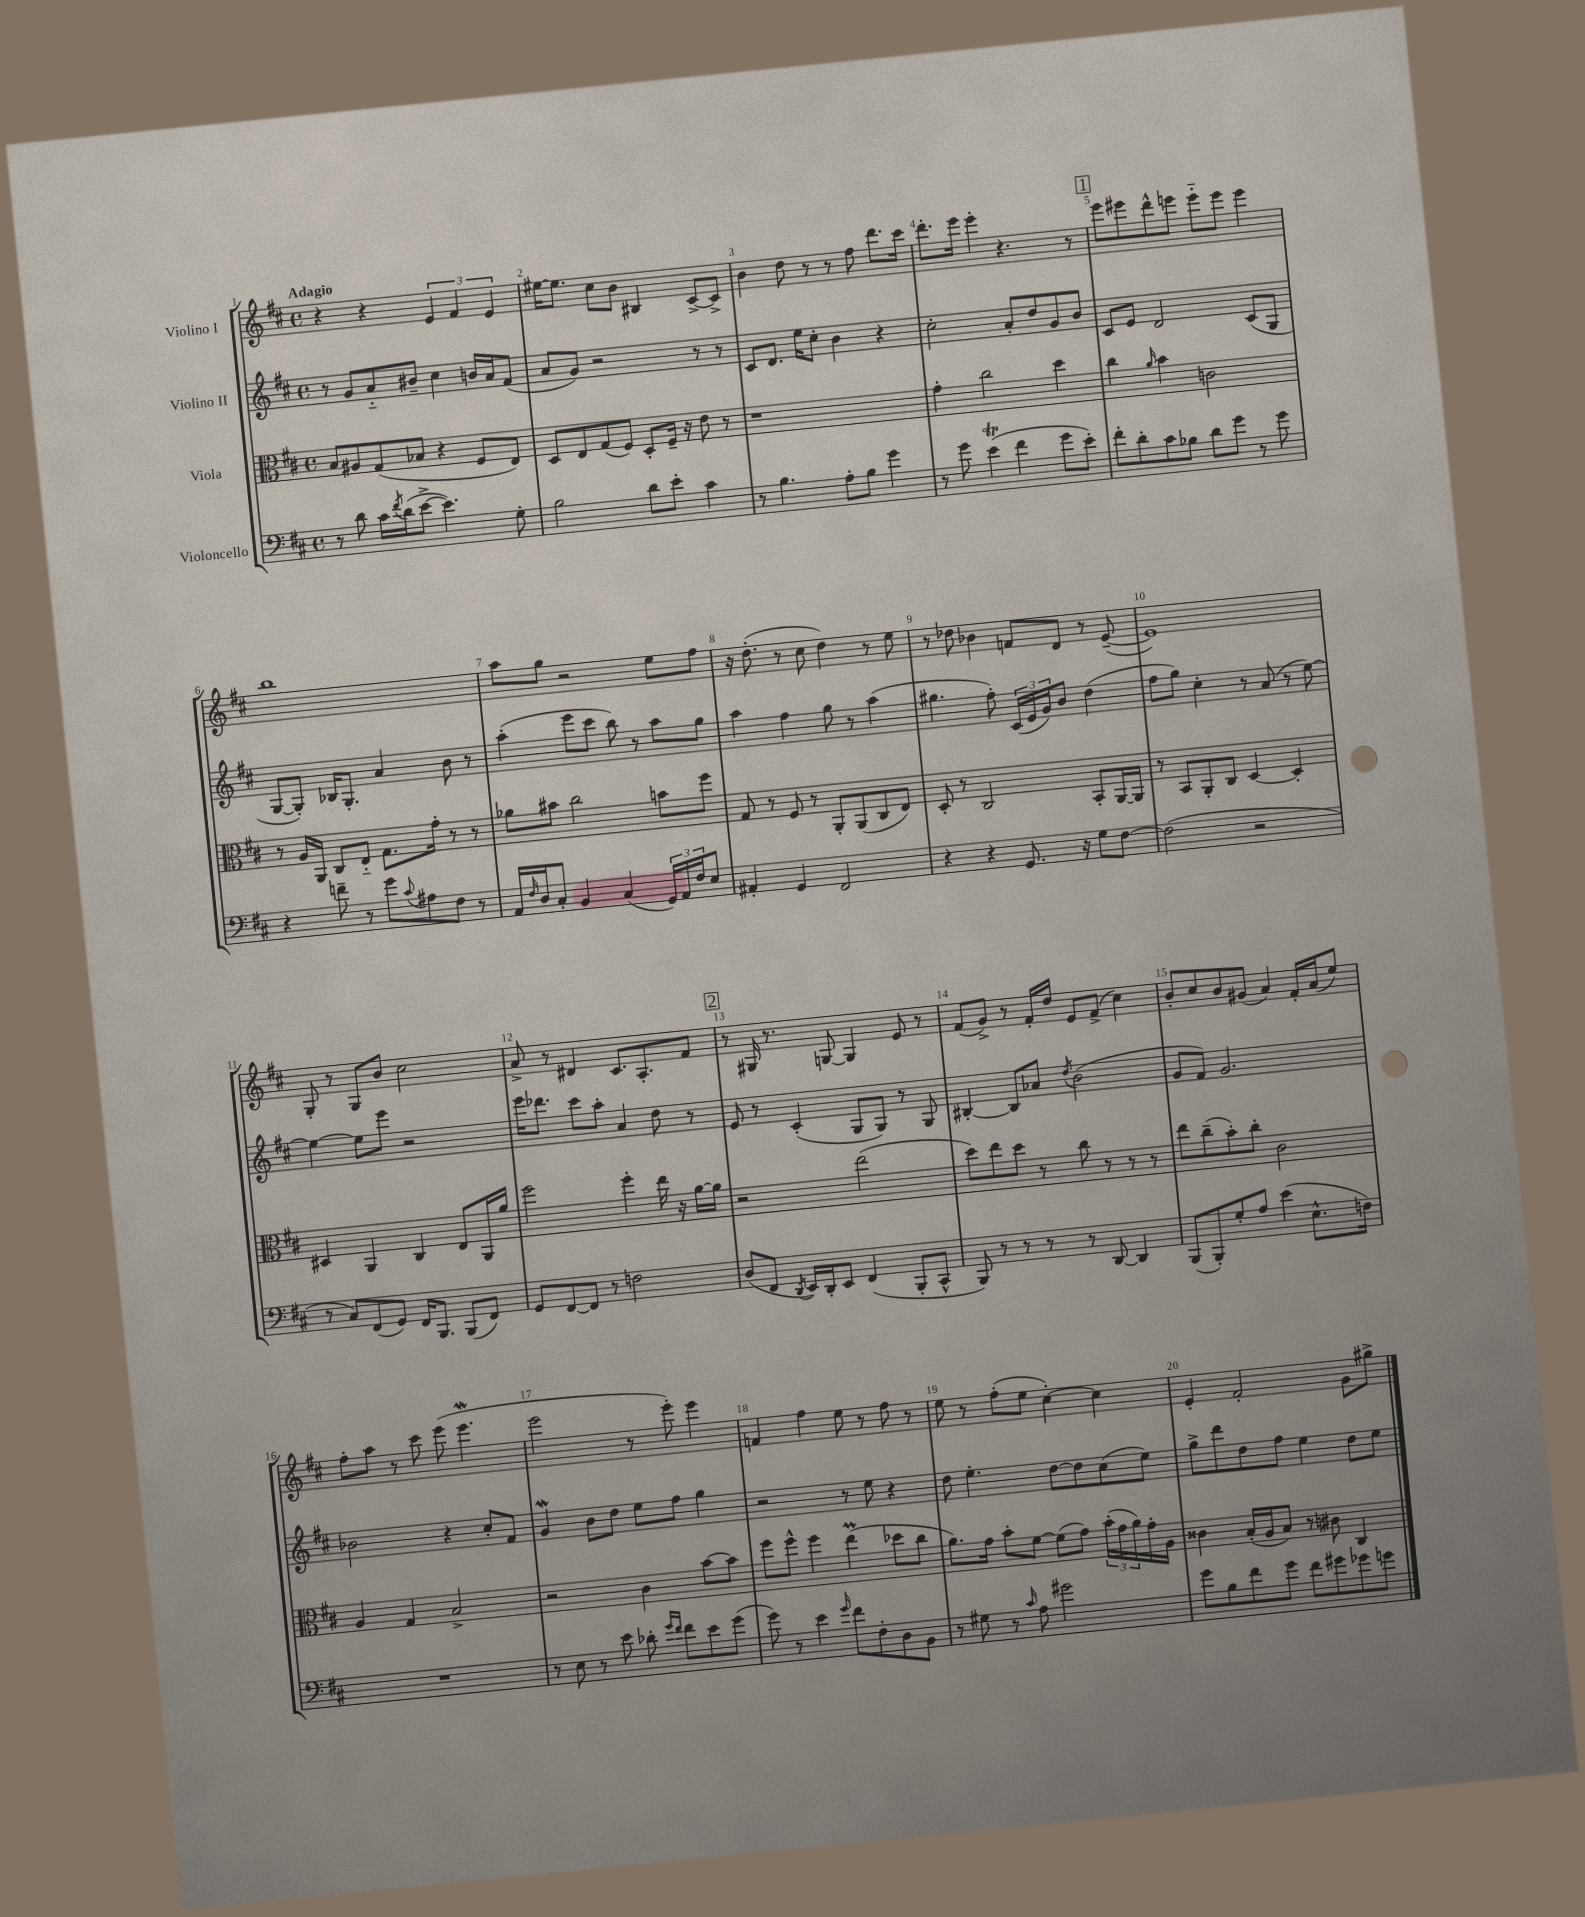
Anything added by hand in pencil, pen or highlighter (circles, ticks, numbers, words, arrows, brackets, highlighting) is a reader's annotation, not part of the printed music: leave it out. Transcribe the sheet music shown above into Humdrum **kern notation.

**kern	**kern	**kern	**kern
*part4	*part3	*part2	*part1
*staff4	*staff3	*staff2	*staff1
*I"Violoncello	*I"Viola	*I"Violino II	*I"Violino I
*clefF4	*clefC3	*clefG2	*clefG2
*k[f#c#]	*k[f#c#]	*k[f#c#]	*k[f#c#]
*M4/4	*M4/4	*M4/4	*M4/4
*met(c)	*met(c)	*met(c)	*met(c)
=1	=1	=1	=1
!	!	!	!LO:TX:a:B:t=Adagio
8r	8B/L	8r	4r
8d\	8A#X/	8g/L	.
16c#\LL	(8G/	8a/	4r
8qf#/	.	.	.
(16d\J	.	.	.
[8e^\J	8B-X/J	8b#X~/J	.
4.e\])	4r	4cc#\	6e/
.	.	.	6f#/
.	8F#/L	16bn/LL	.
.	.	16a/J	.
.	.	.	6e/
8G'\	8E/J)	(8f#/J	.
=2	=2	=2	=2
2B\	8D/L	8a/L	[16ee#X\KL
.	.	.	8.ee#\J]
.	8E/	8g/J)	.
.	(8G/	2r	8cc#\L
.	8F#/J)	.	8b\J
8d\L	8D'/L	.	4B#X/
8e'\J	16F#~/Jk	.	.
.	16r	.	.
4c#\	8e\	8r	[8c#^/L
.	8r	8r	8c#^/J]
=3	=3	=3	=3
8r	1r	8c#/L	4b\
4.B\	.	8.d/J	.
.	.	.	8dd\
.	.	16ee\KL	.
.	.	8cc#'\J	8r
8A'\L	.	4b\	8r
8B\J	.	.	8ff#\
4g\	.	4r	8.ddd\L
.	.	.	16ccc#\Jk
=4	=4	=4	=4
8r	4g'\	2cc#'\	8.ddd'\L
8g\	.	.	.
.	.	.	16eee\Jk
(4eT\	2cc#\	.	4eee'\
4f#\	.	8a'/L	4.r
.	.	8dd/	.
8g\L	4dd\	8g/	.
8e'\J)	.	8b/J	8r
!!LO:REH:place=s1:t=1
=5	=5	=5	=5
8f#'\L	4cc#\	8c#/L	8eee\L
8d'\	.	8e/J	8eee#X\
.	16qqa/	.	.
8c#\	4b\	2d/	8ddd^^\
8B-X\J	.	.	8eeen\J
8d\L	2cn\	.	8eee\L
8g\J	.	.	8eee\J
8r	.	(8c#/L	4eee\
8g\	.	8G/J	.
!!LO:LB:g=z
=6	=6	=6	=6
4r	8r	[8G/L	1bb
.	16A/LL	8G'/J])	.
.	16AA/JJ	.	.
8fn~\	8C#/L	16B-X/KL	.
.	.	8.G'/J	.
8r	8E/J	.	.
8g\L	8.G\L	4a/	.
8qqc#/	.	.	.
8A#X\	.	.	.
.	16g'\Jk	.	.
8F#\J	8r	8b\	.
8r	8r	8r	.
=7	=7	=7	=7
16AA/LL	8a-X\L	(4aa'\	8aa\L
16qqF#/	.	.	.
16D/J	.	.	.
8C#'/J	8b#X\J	.	8gg\J
4BB/	2cc#\	8eee\L	2r
.	.	8ccc#\J	.
(4C#/	.	8bb\)	.
.	.	8r	.
24GG/LL)	8bn\L	8aa\L	8ee\L
24AA/	.	.	.
24F#/J	.	.	.
8E/J	8ff#\J	8gg\J	8ff#\J
=8	=8	=8	=8
4AA#X'/	8G/	4aa\	16r
.	.	.	(8.dd'\
.	8r	.	.
4GG/	8F#/	4ff#\	8r
.	8r	.	8cc#\
2FF#/	8AA'/L	8gg\	4dd\)
.	(8AA/	8r	.
.	8C#/	(4aa\	8r
.	8E/J)	.	8ee\
=9	=9	=9	=9
4r	8D'/	4.gg#X\	8r
.	8r	.	8dd-X\
4r	2C#/	.	4b-X\
.	.	8ff#'\)	.
8.GG/	.	(24c#/LL	8fn/L
.	.	24e/	.
.	.	24g/J)	.
.	.	8b/J	8d/J
16r	.	.	.
8G\L	8BB'/L	(4dd\	8r
[8F#\J	[16AA/L	.	([8e~/
.	16AA/JJ]	.	.
=10	=10	=10	=10
(2F#\]	8r	8ff#\L	1e])
.	8BB/L	8gg\J)	.
.	8AA'/	4cc#'\	.
.	8C#/J	.	.
2r	[4D/	8r	.
.	.	(8a/	.
.	4D'/]	8r	.
.	.	[8ee\)	.
!!LO:LB:g=z
=11	=11	=11	=11
8r	4D#X/	4ee\_	8G'/
8C#/L)	.	.	8r
(8FF#/	4AA/	8ee\L]	8G/L
8GG/J)	.	8eee\J	8b/J
16FF#/KL	4C#/	2r	2cc#\
8.BBB/J	.	.	.
(8BBB/L	8E/L	.	.
8FF#/J)	16AA/L	.	.
.	16a/JJ	.	.
=12	=12	=12	=12
8GG/L	2ff#\	16eee\KL	8a^/
.	.	8.ddd-X\J	.
[8FF#/	.	.	8r
8FF#/J]	.	8ccc#\L	4d#X/
8r	.	8aa'\J	.
2Fn\	4ff#'\	4a/	8.c#/L
.	.	.	8.A'/
.	16ee\	8dd\	.
.	16r	.	.
.	[16a\LL	8r	8f#/J
.	16a\JJ]	.	.
!!LO:REH:place=s1:t=2
=13	=13	=13	=13
(8D/L	2r	8e/	8r
8FF#/J	.	8r	16G#X/
.	.	.	8.r
8qDD/	.	.	.
16EE/LL)	.	(4c#'/	.
16DD'/J	.	.	.
8EE/J	.	.	[8Gn/
(4FF#/	(2ee\	8G/L	4G/]
.	.	8G/J)	.
8BBB'/L	.	8r	8e/
8CC#^^/J	.	8G/	8r
=14	=14	=14	=14
8BBB/)	8dd\L)	[4B#X'/	(8f#/L
8r	8ee\	.	8g^/J)
8r	8dd\J	8B#/L]	8r
8r	8r	8a-X/J	16f#'/LL
.	.	.	16dd/JJ
.	.	8qdd/	.
8r	8cc#\	(2b\	8e/L
[8DD/	8r	.	(8f#^/J
4DD/]	8r	.	4cc#\)
.	8r	.	.
=15	=15	=15	=15
(8BBB/L	8ee\L	8g/L	8b'/L
8BBB'/)	(8cc#~\	8f#/J)	8cc#/
8G'/	8b'\)	2.g/	8b/
8A/J	8cc#'\J	.	(8g#X/J
(4e\	2c#\	.	4a/)
8.E^^\L	.	.	16f#'/LL
.	.	.	(16a/J
.	.	.	8ee/J)
16Fn\Jk)	.	.	.
!!LO:LB:g=z
=16	=16	=16	=16
1r	4A/	2b-X\	8ff#'\L
.	.	.	8aa\J
.	4G/	.	8r
.	.	.	8ccc#\
.	2B^/	4r	(8eee\
.	.	.	4.eeeW\
.	.	8cc#'/L	.
.	.	8f#/J	.
=17	=17	=17	=17
8r	2r	4gw/	2eee\
8E\	.	.	.
8r	.	8b\L	.
8e\	.	8dd\J	.
8d-X'\	4c#\	8ee\L	8r
16qqg/LL	.	.	.
16qqf#/JJ	.	.	.
8f#\L	.	8ff#\J	8eee'\)
8e\	[8b\L	4gg\	4eee\
(8g\J	8b\J]	.	.
=18	=18	=18	=18
8g\)	8ff#\L	2r	4fn/
8r	8ff#^^\J	.	.
4e\	4ff#\	.	4ff#\
16qqg/	.	.	.
8f#\L	(4eeM\	8r	8ee\
8F#'\	.	8ee\	8r
8D\	8dd-X\L	4r	8ff#\
8BB\J	8cc#\J	.	8r
=19	=19	=19	=19
8r	8.a\L)	8dd\	8ee\
8G#X\	.	4.ee'\	8r
.	16g\Jk	.	.
8r	8b'\L	.	(8ff#'\L
16qqc#/	.	.	.
8A\	[8f#\J	.	8ee\J
2g#X\	(8f#\L]	[8dd\L	[4cc#'\)
.	8g\J)	8dd\]	.
.	(24b'\LL	(8cc#\	4cc#\]
.	24g\	.	.
.	24a\)	.	.
.	16g'\	8ee\J)	.
.	16A\JJ	.	.
=20	=20	=20	=20
8g\L	4c##X\	8gg^\L	4e'/
8B\	.	8ddd\	.
8f#\	(16B'/LL	8dd\	2f#'/
.	16A/J	.	.
8g\J	8B/J)	8ff#\J	.
8f#\L	8r	4ee\	.
8g#X\	8c#X\	.	.
8g-X\	4C#/	8dd\L	8g\L
8gn\J	.	8ee\J	8gg#X^\J
==	==	==	==
*-	*-	*-	*-
